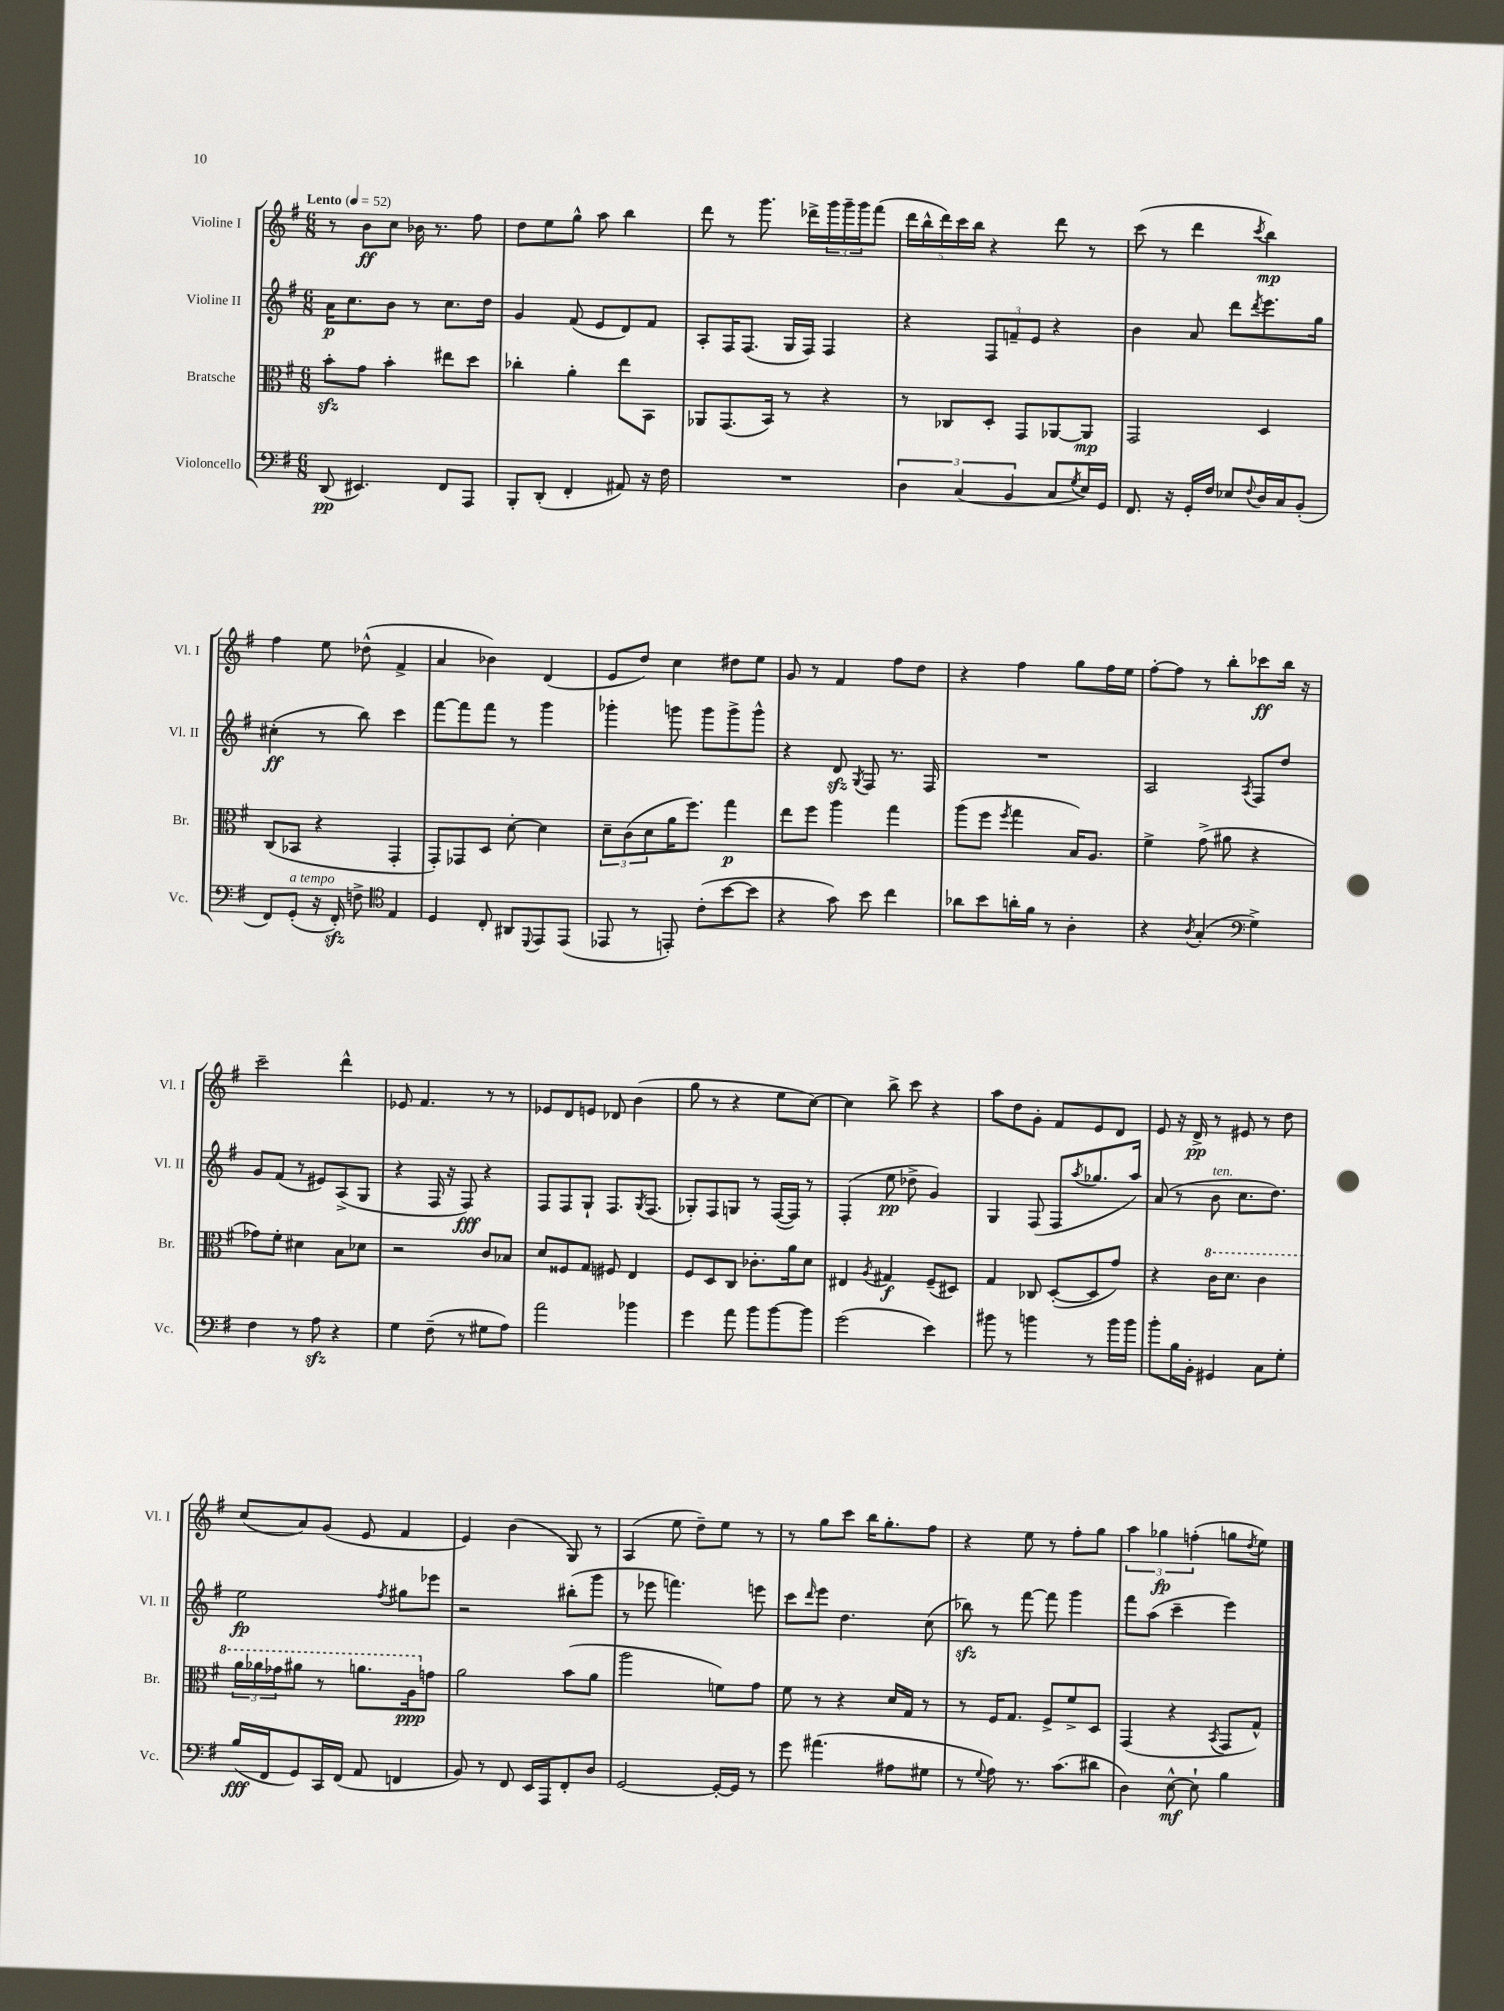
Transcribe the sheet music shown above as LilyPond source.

<<
\new StaffGroup <<
\new Staff = "s0" \with { instrumentName = "Violine I" shortInstrumentName = "Vl. I" } {
    \clef treble \key g \major \numericTimeSignature \time 6/8 \tempo "Lento" 4 = 52
    r8 b'8\ff c''8 bes'16 r8. fis''8 |
    d''8 e''8 g''8-^ a''8 b''4 |
    d'''8 r8 g'''8. des'''16-> \tuplet 3/2 { g'''16 g'''16-- g'''16 } fis'''8( |
    \tuplet 5/4 { d'''16 b''16-^ d'''16) c'''16 b''16 } r4 d'''8 r8 |
    c'''8( r8 d'''4 \acciaccatura { c'''8 } b''4\mp) |
    fis''4 e''8 des''8-^( fis'4-> |
    a'4 bes'4) d'4( |
    e'8 d''8) c''4 dis''8 e''8 |
    g'8 r8 fis'4 fis''8 d''8 |
    r4 fis''4 g''8 fis''16 e''16 |
    fis''8~-. fis''8 r8 b''8-. ces'''8\ff b''16 r16 |
    c'''2-- d'''4-^ |
    ees'8 fis'4. r8 r8 |
    ees'8 d'8 e'8 des'8 b'4( |
    g''8 r8 r4 e''8 c''8~) |
    c''4 b''8-> c'''8 r4 |
    a''8 d''8 g'8-. fis'8 e'8 d'8 |
    e'8 r16 d'16->\pp r8 eis'8 r8 d''8 |
    c''8( a'8) g'8( e'8 fis'4 |
    e'4) b'4( g8) r8 |
    a4( e''8 d''8--) e''8 r8 |
    r8 g''8 c'''8 b''16 g''8.-. fis''8 |
    r4 e''8 r8 fis''8-. g''8 |
    \tuplet 3/2 { a''4 ges''4\fp f''4-.( } g''8 \acciaccatura { d''8 } e''8) \bar "|." |
}
\new Staff = "s1" \with { instrumentName = "Violine II" shortInstrumentName = "Vl. II" } {
    \clef treble \key g \major \numericTimeSignature \time 6/8
    a'16\p c''8. b'8 r8 c''8. d''16 |
    g'4 fis'8( e'8 d'8) fis'8 |
    a8-. fis16 fis8.( g16 fis16) fis4 |
    r4 \tuplet 3/2 { fis8 f'8-- e'8 } r4 |
    b'4 a'8 d'''8 \acciaccatura { d'''8 } e'''8. g''16 |
    cis''4-.\ff( r8 b''8) c'''4 |
    fis'''8~ fis'''8 fis'''8 r8 g'''4 |
    ges'''4-. g'''8 g'''8 g'''8-> g'''8-^ |
    r4 d'8\sfz \acciaccatura { g8 } fis8 r8. fis16 |
    R2. |
    a2 \acciaccatura { a8 } fis8 d''8 |
    g'8 fis'8( r8 eis'8) a8->( g8 |
    r4 fis16 r16 fis8\fff) r4 |
    fis8 fis8 g8-! fis8. \acciaccatura { g8 } fis8.( |
    ges8-.) fis8 g8 r8 fis16~( fis16) r8 |
    fis4-.( e''8\pp des''8-> g'4) |
    g4 fis8( fis8 \acciaccatura { a''8 } ges''8. a''16) |
    a'8( r8 b'8^\markup { \italic "ten." } c''8. d''8.) |
    e''2\fp \acciaccatura { fis''8 } gis''8 ees'''8 |
    r2 bis''8-.( g'''8 |
    r8 ees'''8 f'''4.) e'''8 |
    c'''8 \grace { d'''16 } e'''8 d''4. c''8( |
    bes''8\sfz) r8 fis'''8~ fis'''8 g'''4 |
    fis'''8 a''8( c'''4-- e'''4) \bar "|." |
}
\new Staff = "s2" \with { instrumentName = "Bratsche" shortInstrumentName = "Br." } {
    \clef alto \key g \major \numericTimeSignature \time 6/8
    b'8-.\sfz g'8 b'4-. eis''8 d''8 |
    ces''4-. a'4-. e''8 b,8 |
    aes,8 g,8.( b,16) r8 r4 |
    r8 ces8 d8-. g,8 aes,8~ aes,8\mp |
    g,2 d4 |
    c8( bes,8 r4 g,4-. |
    g,8-.) ges,8 d8 d'8~-. d'4 |
    \tuplet 3/2 { d'8-- c'8( d'8 } a'16 fis''8.) g''4\p |
    e''8 fis''8 a''4 g''4 |
    a''8( fis''8 \acciaccatura { fis''8 } g''4 b16) a8. |
    fis'4-> g'8->( ais'8 r4 |
    ges'8) fis'8-. dis'4 b8 des'8 |
    r2 c'8 bes8 |
    d'8 fisis8 g8 fis8 e4 |
    fis8 d8 c8 ces'8.-. a'16 d'8 |
    eis4 \acciaccatura { a8 } gis4\f fis8--( dis8) |
    g4 ces8 d8~-.( d8 g'8) |
    r4 \ottava #1 c''16 d''8. c''4 |
    \tuplet 3/2 { a''16 aes''16 ges''16 } ais''8 r8 a''8. a'16\ppp \ottava #0 g'!8 |
    a'2 b'8( a'8 |
    a''2 f'8) g'8 |
    fis'8 r8 r4 d'16 g16 r8 |
    r8 fis16 g8. fis8-> fis'8-> d8 |
    g,4( r4 \acciaccatura { b,8 } g,8 g8-^) \bar "|." |
}
\new Staff = "s3" \with { instrumentName = "Violoncello" shortInstrumentName = "Vc." } {
    \clef bass \key g \major \numericTimeSignature \time 6/8
    d,8\pp( eis,4.) fis,8 a,,8 |
    b,,8-. d,8-.( fis,4-. ais,8) r16 fis16 |
    R2. |
    \tuplet 3/2 { d4 c4( b,4 } c8 \acciaccatura { g8 } e16) g,16 |
    fis,8. r16 g,16-. fis16 ees8 \appoggiatura { fis8 } d16 c16 b,8-.( |
    fis,8) g,8-.^\markup { \italic "a tempo" }( r16 fis,16-.\sfz) f8-> \clef tenor e4 |
    d4 c8-. ais,8 \appoggiatura { d,8 } e,8 e,8( |
    ees,8 r8 e,8-.) c'8-.( b'8~ b'8 |
    r4 g'8) b'8 c''4 |
    aes'8 b'8 a'16-. fis'16 r8 a4-. |
    r4 \acciaccatura { a8 } g4-.( \clef bass g4->) |
    fis4 r8 a8\sfz r4 |
    g4 fis8--( r8 gis8 a8) |
    a'2 bes'4 |
    g'4 a'8 b'8 b'8~ b'8 |
    g'2( e'4) |
    bis'8 r8 b'4 r8 b'16 b'16 |
    b'8-. b16 b,16-. gis,4 c8 g8-. |
    b16\fff( fis,16 g,8) c,16 fis,16( a,8 f,4 |
    b,8) r8 fis,8 e,16 a,,16 fis,8-. d8 |
    g,2~ g,16~-. g,16 r8 |
    g'8 ais'4.( ais8 gis8 |
    r8 \appoggiatura { g8 } a8) r8. c'8.( dis'8 |
    d4) e8~-^\mf e8-! b4 \bar "|." |
}
>>
>>
\layout { \context { \Score \remove "Bar_number_engraver" } }
